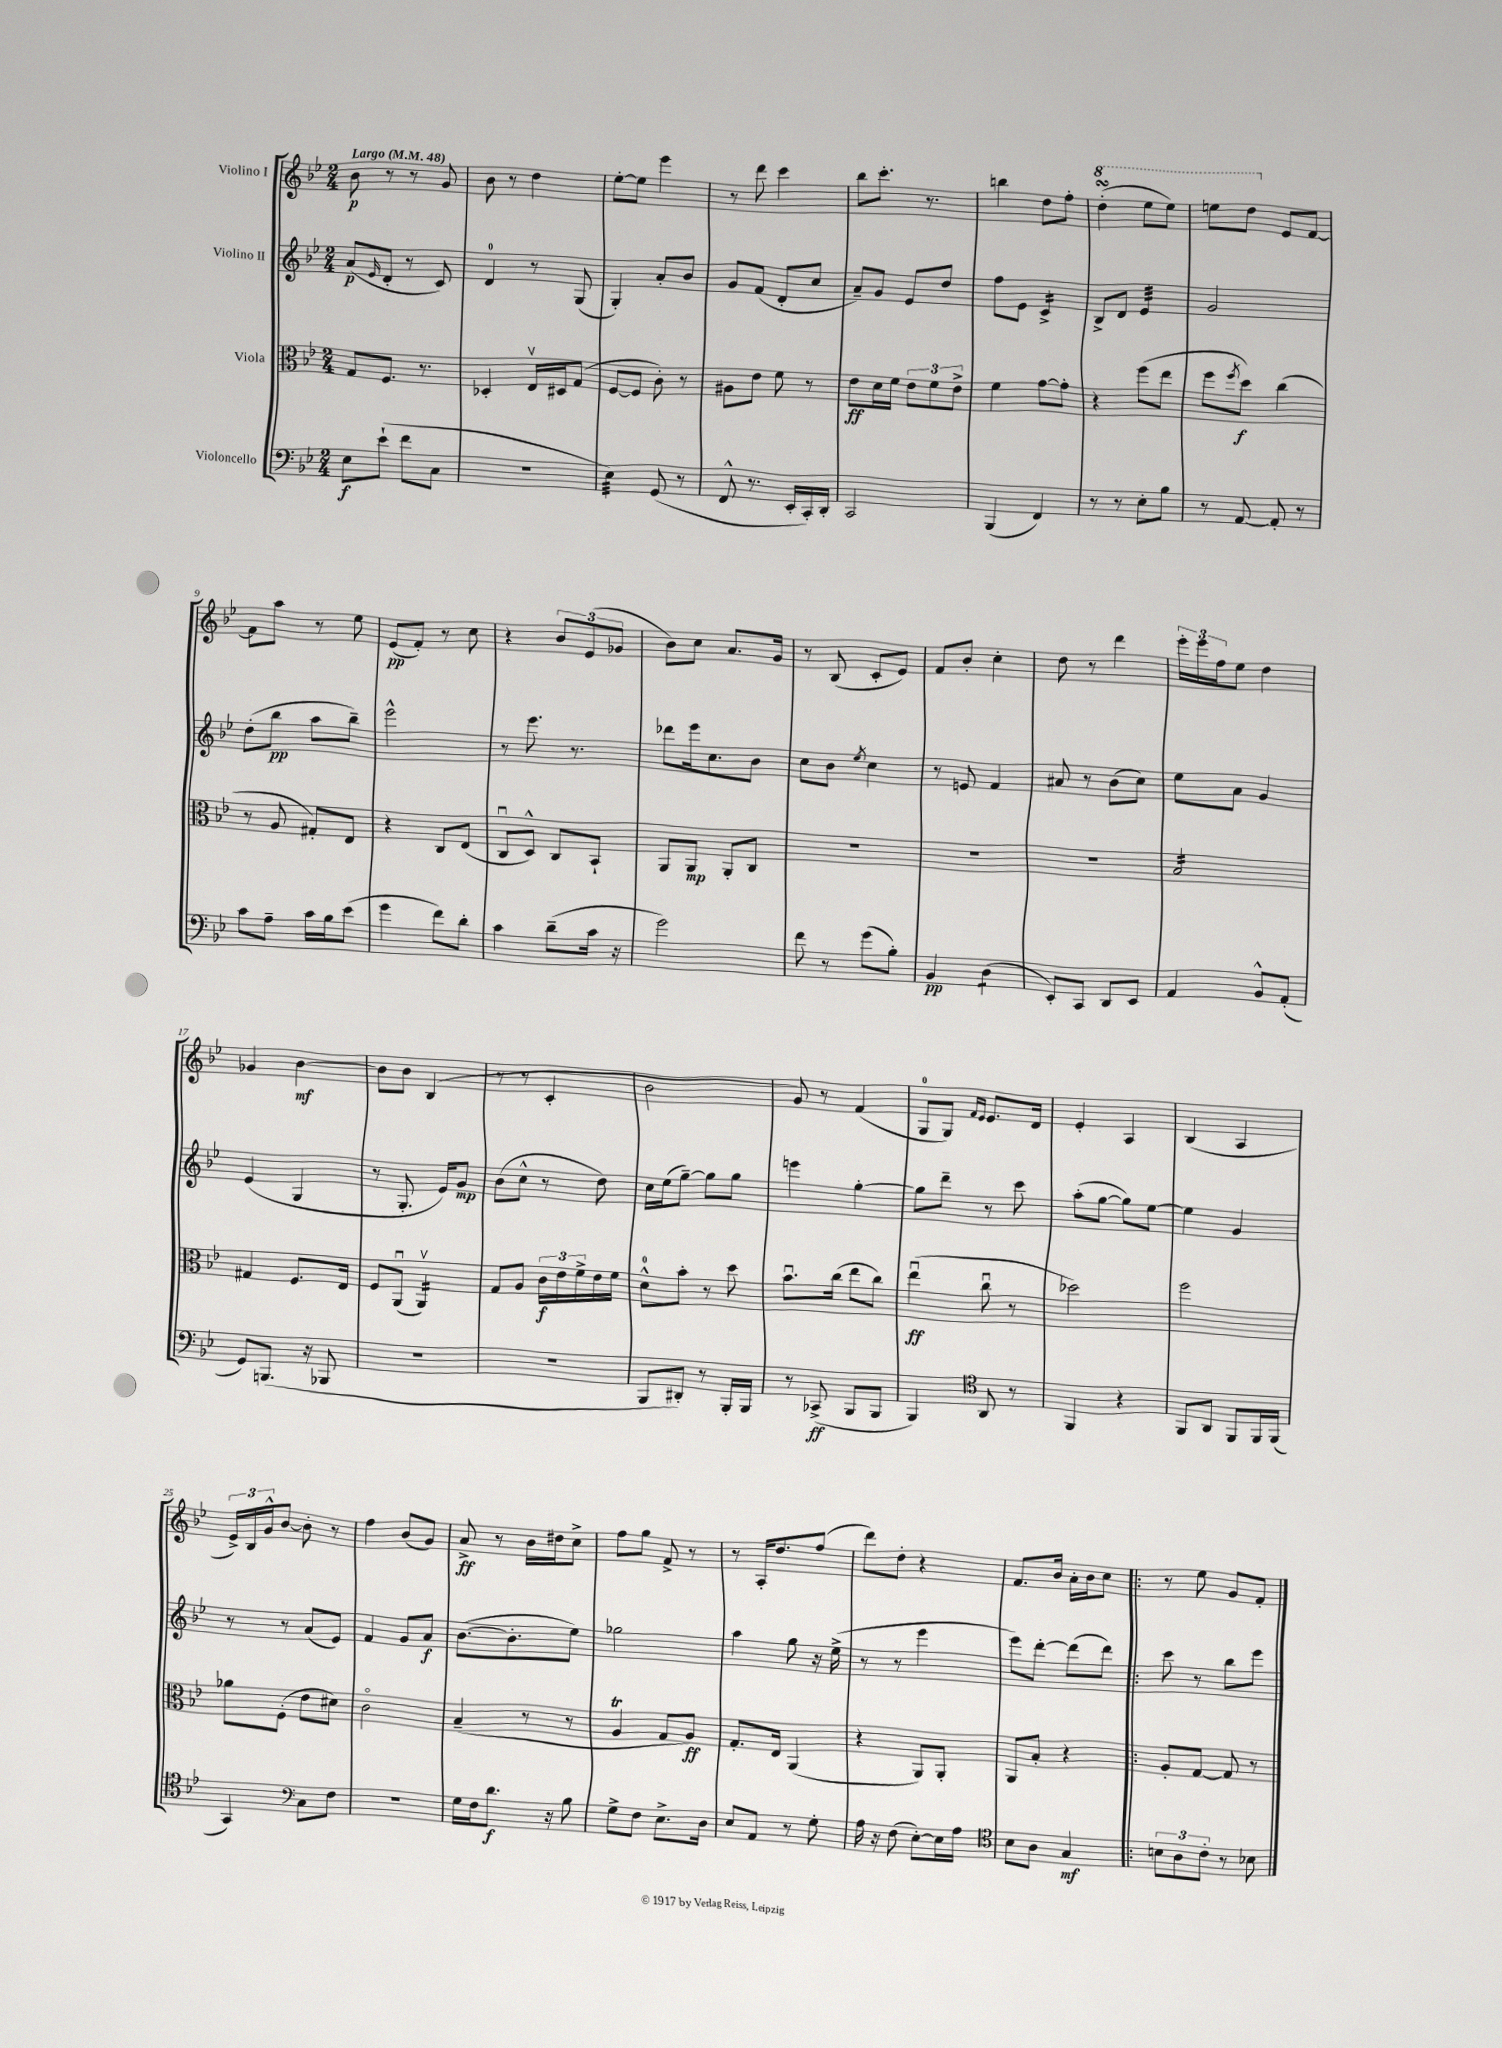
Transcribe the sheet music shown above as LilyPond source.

<<
\new StaffGroup <<
\new Staff = "s0" \with { instrumentName = "Violino I" } {
    \clef treble \key bes \major \numericTimeSignature \time 2/4 \tempo "Largo" 4 = 48
    bes'8\p r8 r8 g'8 |
    bes'8 r8 d''4 |
    ees''8~-. ees''8 ees'''4 |
    r8 d'''8 c'''4 |
    bes''8 c'''8.-. r8. |
    b''4 d''8 f''8-. |
    \ottava #1 d'''4-.\turn( ees'''8 ees'''8) |
    e'''8 d'''8 \ottava #0 ees'8 f'8~ |
    f'8 a''8 r8 ees''8 |
    ees'8\pp( f'8-.) r8 c''8 |
    r4 \tuplet 3/2 { bes'8 ees'8( ges'8 } |
    bes'8) c''8 a'8. g'16 |
    r8 bes8( c'8-. ees'8) |
    f'8 bes'8-. c''4-. |
    d''8 r8 d'''4 |
    \tuplet 3/2 { ees'''16-. ees'''16 f''16 } ees''8 d''4 |
    ges'4 bes'4~\mf |
    bes'8 bes'8 bes4( |
    r8 r8 c'4-. |
    bes'2 |
    g'8) r8 f'4( |
    g8-0 g8) \grace { f'16 ees'16 } ees'8. d'16 |
    ees'4-. a4 |
    bes4( a4 |
    \tuplet 3/2 { ees'16->) bes16 g'16-^ } bes'8~ bes'8-. r8 |
    f''4 bes'8( g'8) |
    a'8->\ff r8 bes'16 dis''16 c''8-> |
    f''8 g''8 f'8-> r8 |
    r8 a16-. d''8. f''8( |
    d'''8) d''8-. r4 |
    f'8. bes'16 a'16-. bes'16 c''8 |
    \bar ".|:" r8 ees''8 g'8 f'8-. \bar "|." |
}
\new Staff = "s1" \with { instrumentName = "Violino II" } {
    \clef treble \key bes \major \numericTimeSignature \time 2/4
    a'8\p( \grace { ees'16 } d'8-. r8 c'8) |
    d'4-0 r8 g8( |
    g4-.) a'8-. bes'8 |
    g'8 f'8( d'8-. c''8 |
    a'8--) g'8 ees'8 d''8 |
    f''8 ees'8 c'4:16-> |
    bes8-> d'8 ees'4:32 |
    g'2 |
    d''8-.( bes''8\pp a''8 bes''8--) |
    ees'''2-^ |
    r8 ees'''8. r8. |
    des'''8 ees'''16 c''8. bes'8 |
    c''8 bes'8 \acciaccatura { ees''8 } c''4 |
    r8 e'8 f'4 |
    ais'8 r8 bes'8( c''8) |
    ees''8 a'8 g'4 |
    ees'4( g4 |
    r8 g8.-. ees'16) g'8\mp |
    bes'8( c''8-^ r8 d''8) |
    c''16 ees''16( g''8~--) g''8 g''8 |
    e'''4 g''4~-. |
    g''8 d'''8-- r8 c'''8 |
    a''8-.( g''8~ g''8) ees''8~ |
    ees''4 g'4 |
    r8 r8 a'8( ees'8) |
    f'4 g'8 a'8\f |
    bes'8.~( bes'8.-. ees''8) |
    ges''2 |
    a''4 g''8 r16 ees''16->( |
    r8 r8 ees'''4 |
    ees'''8) d'''8~-. d'''8( d'''8) |
    \bar ".|:" c'''8 r8 bes''8 ees'''8 \bar "|." |
}
\new Staff = "s2" \with { instrumentName = "Viola" } {
    \clef alto \key bes \major \numericTimeSignature \time 2/4
    g8 f8. r8. |
    des4-. ees16\upbow dis16 g8( |
    f8~ f8 c'8-.) r8 |
    ais8 ees'8 f'8 r8 |
    ees'8\ff d'16 f'16 \tuplet 3/2 { ees'8 f'8 ees'8-> } |
    f'4 g'8~ g'8-. |
    r4 f''8( ees''8 |
    f''8 \acciaccatura { f''8 } d''8\f) c''4( |
    r8 a8 gis8-.) ees8 |
    r4 c8 ees8( |
    c8\downbow d8-^) c8 bes,8-! |
    a,8 a,8\mp a,8-. c8 |
    R2 |
    R2 |
    R2 |
    bes2:16 |
    gis4 f8. ees16 |
    f8 a,8\downbow( a,4:16\upbow) |
    g8 a8 \tuplet 3/2 { c'16\f ees'16 f'16-> } ees'16 f'16 |
    d'8-0-^ bes'8-. r8 d''8 |
    bes'8.\downbow c''16( ees''8 c''8) |
    ees''4\downbow\ff( c''8\downbow r8 |
    des''2) |
    f''2 |
    aes'8 f8-.( ees'8 dis'8) |
    c'2\flageolet |
    bes4--( r8 r8 |
    a4\trill g8 a8\ff) |
    g8.-. ees16 a,4( |
    r4 a,8) a,8-. |
    a,8 bes8-. r4 |
    \bar ".|:" a8-. g8~ g8 r8 \bar "|." |
}
\new Staff = "s3" \with { instrumentName = "Violoncello" } {
    \clef bass \key bes \major \numericTimeSignature \time 2/4
    ees8\f ees'8-!( f'8 c8 |
    r2 |
    ees4:32) g,8( r8 |
    f,8-^ r8. ees,16-. c,16-.) d,16-. |
    c,2 |
    bes,,4( f,4) |
    r8 r8 ees8-. bes8 |
    r8 a,8~ a,8-. r8 |
    c'8 a8-- c'16 bes16 ees'8( |
    g'4 f'8) d'8-. |
    c'4 d'8--( c'16 r16 |
    g'2) |
    f'8 r8 g'8( bes8-.) |
    bes,4\pp d4:8( |
    ees,8-.) c,8 d,8 ees,8 |
    a,4 bes,8-^ a,8-.( |
    g,8) b,,8.( r16 bes,,8 |
    R2 |
    R2 |
    bes,,8 dis,8-.) r8 bes,,16-. bes,,16 |
    r8 ces,8->\ff( bes,,8 bes,,8 |
    bes,,4) \clef tenor a,8 r8 |
    f,4 r4 |
    f,8 a,8 f,8 f,16 f,16( |
    g,4) \clef bass c8 f8 |
    R2 |
    g16 f16 d'8.\f r16 bes8 |
    g8-> f8 ees8.-> d16 |
    ees8 a,8 r8 g8-. |
    a16 r16 f8( ees8~-.) ees16 a16 |
    \clef tenor bes8 a8 g4\mf |
    \bar ".|:" \tuplet 3/2 { b8 a8 c'8-. } r8 bes8 \bar "|." |
}
>>
>>
